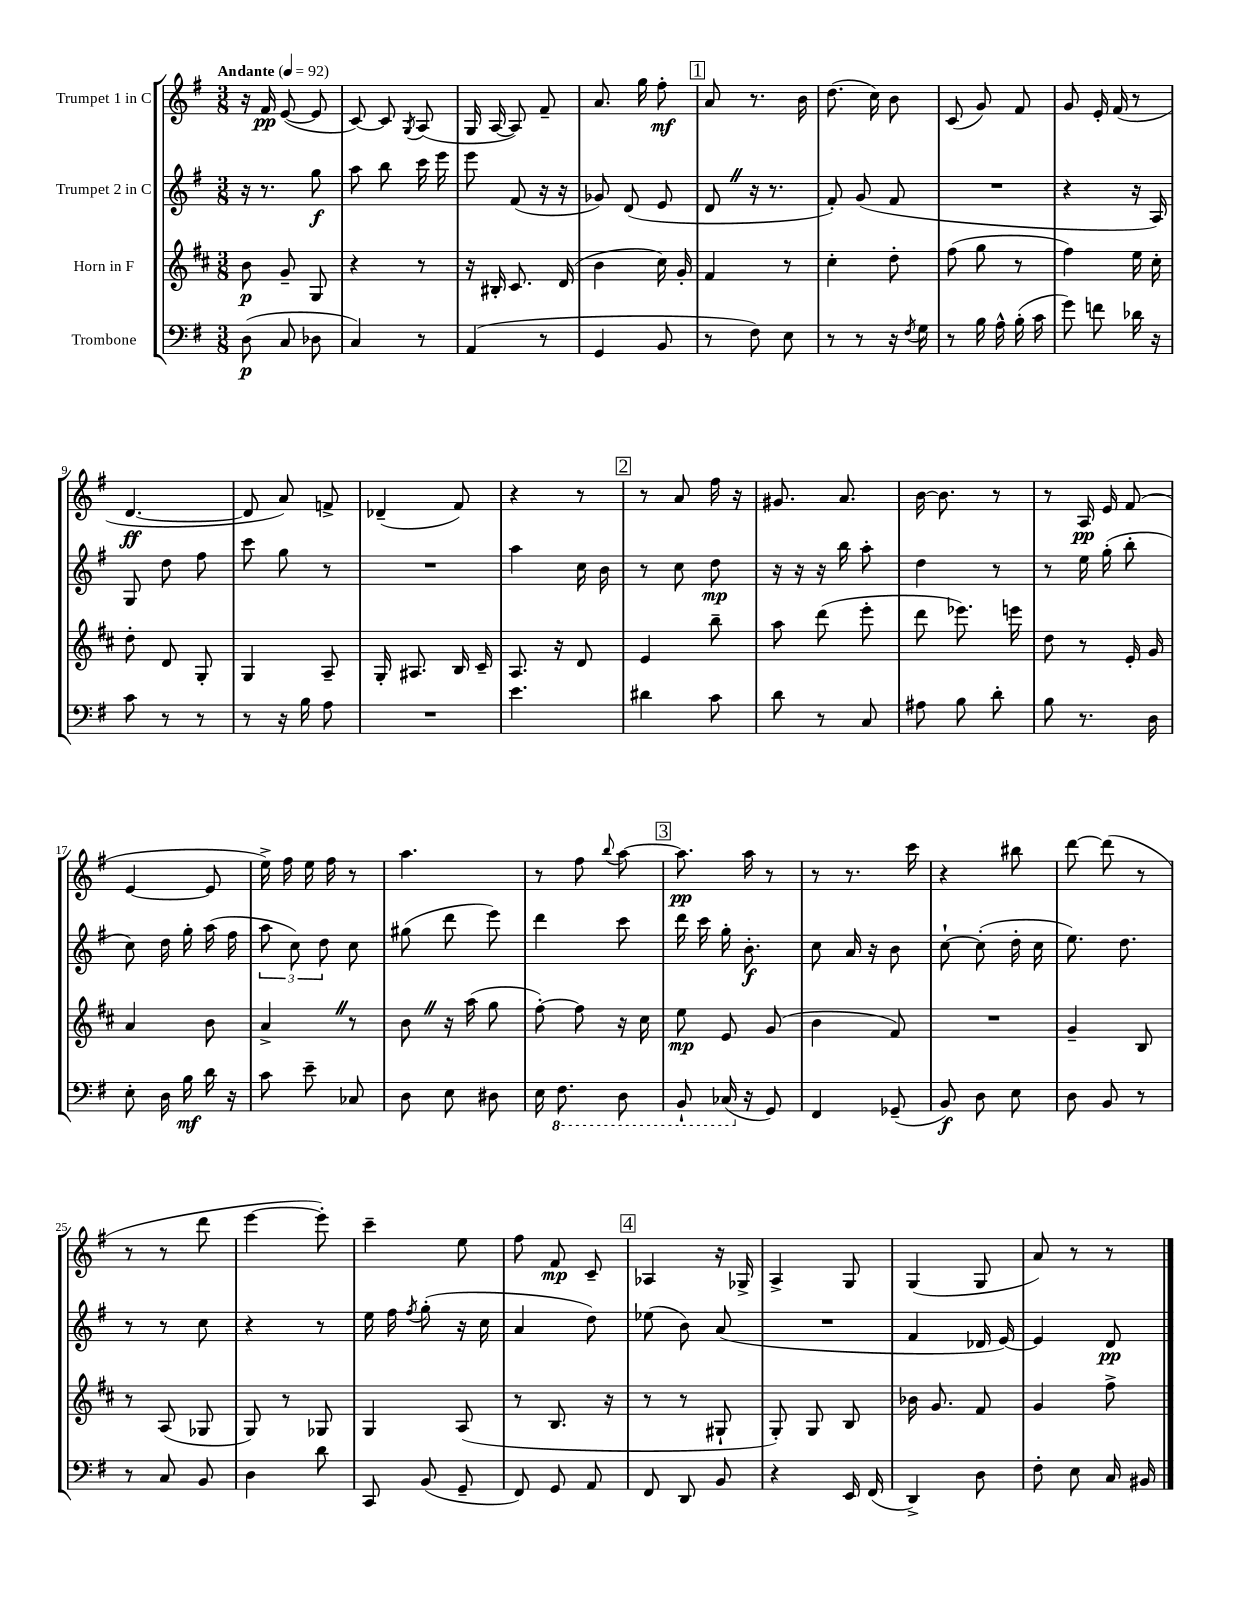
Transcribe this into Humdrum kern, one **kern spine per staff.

**kern	**dynam	**kern	**dynam	**kern	**dynam	**kern	**dynam
*part4	*part4	*part3	*part3	*part2	*part2	*part1	*part1
*staff4	*staff4	*staff3	*staff3	*staff2	*staff2	*staff1	*staff1
*I"Trombone	*	*I"Horn in F	*	*I"Trumpet 2 in C	*	*I"Trumpet 1 in C	*
*clefF4	*	*clefG2	*	*clefG2	*	*clefG2	*
*k[f#]	*	*k[f#c#]	*	*k[f#]	*	*k[f#]	*
*M3/8	*	*M3/8	*	*M3/8	*	*M3/8	*
*MM92	*	*MM92	*	*MM92	*	*MM92	*
=1	=1	=1	=1	=1	=1	=1	=1
!	!	!	!	!	!	!LO:TX:a:B:t=Andante	!
(8D\	p	8b\	p	16r	.	16r	.
.	.	.	.	8.r	.	16f#/	pp
8C/	.	8g~/	.	.	.	([8e/	.
8D-X\	.	8G/	.	8gg\	f	8e/]	.
=2	=2	=2	=2	=2	=2	=2	=2
4C/)	.	4r	.	8aa\	.	[8c/)	.
.	.	.	.	8bb\	.	8c/]	.
.	.	.	.	.	.	8qG/	.
8r	.	8r	.	16ccc\	.	(8A/	.
.	.	.	.	16eee\	.	.	.
=3	=3	=3	=3	=3	=3	=3	=3
(4AA/	.	16r	.	8eee\	.	16G/	.
.	.	16B#X'/	.	.	.	[16A/	.
.	.	8.c#/	.	(8f#/	.	8A/])	.
8r	.	.	.	16r	.	8f#~/	.
.	.	(16d/	.	16r	.	.	.
=4	=4	=4	=4	=4	=4	=4	=4
4GG/	.	4b\	.	8g-X/)	.	8.a/	.
.	.	.	.	(8d/	.	.	.
.	.	.	.	.	.	16gg\	.
8BB/	.	16cc#\)	.	8e/	.	8ff#'\	mf
.	.	16g'/	.	.	.	.	.
!!LO:REH:place=s1:t=1
=5	=5	=5	=5	=5	=5	=5	=5
8r	.	4f#/	.	8dZ/	.	8a/	.
8F#\)	.	.	.	16r	.	8.r	.
.	.	.	.	8.r	.	.	.
8E\	.	8r	.	.	.	.	.
.	.	.	.	.	.	16b\	.
=6	=6	=6	=6	=6	=6	=6	=6
8r	.	4cc#'\	.	8f#'/)	.	(8.dd\	.
8r	.	.	.	(8g/	.	.	.
.	.	.	.	.	.	16cc\)	.
16r	.	8dd'\	.	8f#/	.	8b\	.
8qF#/	.	.	.	.	.	.	.
16G\	.	.	.	.	.	.	.
=7	=7	=7	=7	=7	=7	=7	=7
8r	.	(8ff#\	.	4.r	.	(8c/	.
16B\	.	8gg\	.	.	.	8g/)	.
16A^^\	.	.	.	.	.	.	.
(16B'\	.	8r	.	.	.	8f#/	.
16c\	.	.	.	.	.	.	.
=8	=8	=8	=8	=8	=8	=8	=8
8g\)	.	4ff#\)	.	4r	.	8g/	.
8fn\	.	.	.	.	.	16e'/	.
.	.	.	.	.	.	(16f#/	.
16d-X\	.	16ee\	.	16r	.	8r	.
16r	.	16cc#'\	.	16A/)	.	.	.
!!LO:LB:g=z
=9	=9	=9	=9	=9	=9	=9	=9
8c\	.	8dd'\	.	8G/	.	[4.d/	ff
8r	.	8d/	.	8dd\	.	.	.
8r	.	8G'/	.	8ff#\	.	.	.
=10	=10	=10	=10	=10	=10	=10	=10
8r	.	4G/	.	8ccc\	.	8d/]	.
16r	.	.	.	8gg\	.	8a/)	.
16B\	.	.	.	.	.	.	.
8A\	.	8A~/	.	8r	.	8fn^/	.
=11	=11	=11	=11	=11	=11	=11	=11
4.r	.	16G'/	.	4.r	.	(4d-X~/	.
.	.	8.A#X/	.	.	.	.	.
.	.	16B/	.	.	.	8f#/)	.
.	.	16c#~/	.	.	.	.	.
=12	=12	=12	=12	=12	=12	=12	=12
4.e\	.	8.A/	.	4aa\	.	4r	.
.	.	16r	.	.	.	.	.
.	.	8d/	.	16cc\	.	8r	.
.	.	.	.	16b\	.	.	.
!!LO:REH:place=s1:t=2
=13	=13	=13	=13	=13	=13	=13	=13
4d#X\	.	4e/	.	8r	.	8r	.
.	.	.	.	8cc\	.	8a/	.
8c\	.	8bb~\	.	8dd\	mp	16ff#\	.
.	.	.	.	.	.	16r	.
=14	=14	=14	=14	=14	=14	=14	=14
8d\	.	8aa\	.	16r	.	8.g#X/	.
.	.	.	.	16r	.	.	.
8r	.	(8ddd\	.	16r	.	.	.
.	.	.	.	16bb\	.	8.a/	.
8C/	.	8eee'\	.	8aa'\	.	.	.
=15	=15	=15	=15	=15	=15	=15	=15
8A#X\	.	8ddd\	.	4dd\	.	[16b\	.
.	.	.	.	.	.	8.b\]	.
8B\	.	8.eee-X\)	.	.	.	.	.
8d'\	.	.	.	8r	.	8r	.
.	.	16eeen\	.	.	.	.	.
=16	=16	=16	=16	=16	=16	=16	=16
8B\	.	8dd\	.	8r	.	8r	.
8.r	.	8r	.	16ee\	.	16A/	pp
.	.	.	.	(16gg'\	.	16e/	.
.	.	16e'/	.	8bb'\	.	(8f#/	.
16D\	.	16g/	.	.	.	.	.
!!LO:LB:g=z
=17	=17	=17	=17	=17	=17	=17	=17
8E'\	.	4a/	.	8cc\)	.	[4e/	.
16D\	.	.	.	16dd\	.	.	.
16B\	mf	.	.	16gg'\	.	.	.
16d\	.	8b\	.	(16aa\	.	8e/]	.
16r	.	.	.	16ff#\	.	.	.
=18	=18	=18	=18	=18	=18	=18	=18
8c\	.	4a^Z/	.	12aa\	.	16ee^\)	.
.	.	.	.	.	.	16ff#\	.
.	.	.	.	12cc\)	.	.	.
8e~\	.	.	.	.	.	16ee\	.
.	.	.	.	12dd\	.	.	.
.	.	.	.	.	.	16ff#\	.
8C-X/	.	8r	.	8cc\	.	8r	.
=19	=19	=19	=19	=19	=19	=19	=19
8D\	.	8bZ\	.	(8gg#X\	.	4.aa\	.
8E\	.	16r	.	8ddd\	.	.	.
.	.	(16aa\	.	.	.	.	.
8D#X\	.	8gg\	.	8eee\)	.	.	.
=20	=20	=20	=20	=20	=20	=20	=20
16E\	.	[8ff#'\)	.	4ddd\	.	8r	.
*8ba	*	*	*	*	*	*	*
8.FF#\	.	.	.	.	.	.	.
.	.	8ff#\]	.	.	.	8ff#\	.
.	.	.	.	.	.	8qqbb/	.
8DD\	.	16r	.	8ccc\	.	[8aa\	.
.	.	16cc#\	.	.	.	.	.
!!LO:REH:place=s1:t=3
=21	=21	=21	=21	=21	=21	=21	=21
8BBB`/	.	8ee\	mp	16ddd\	.	8.aa\]	pp
.	.	.	.	16ccc\	.	.	.
(16CC-X/	.	8e/	.	16gg'\	.	.	.
*X8ba	*	*	*	*	*	*	*
16r	.	.	.	8.b'\	f	16aa\	.
8GG/)	.	(8g/	.	.	.	8r	.
=22	=22	=22	=22	=22	=22	=22	=22
4FF#/	.	4b\	.	8cc\	.	8r	.
.	.	.	.	16a/	.	8.r	.
.	.	.	.	16r	.	.	.
(8GG-X~/	.	8f#/)	.	8b\	.	.	.
.	.	.	.	.	.	16ccc\	.
=23	=23	=23	=23	=23	=23	=23	=23
8BB/)	f	4.r	.	[8cc`\	.	4r	.
8D\	.	.	.	(8cc'\]	.	.	.
8E\	.	.	.	16dd'\	.	8bb#X\	.
.	.	.	.	16cc\	.	.	.
=24	=24	=24	=24	=24	=24	=24	=24
8D\	.	4g~/	.	8.ee\)	.	[8ddd\	.
8BB/	.	.	.	.	.	(8ddd\]	.
.	.	.	.	8.dd\	.	.	.
8r	.	8B/	.	.	.	8r	.
!!LO:LB:g=z
=25	=25	=25	=25	=25	=25	=25	=25
8r	.	8r	.	8r	.	8r	.
8C/	.	(8A/	.	8r	.	8r	.
8BB/	.	8G-X/	.	8cc\	.	8ddd\	.
=26	=26	=26	=26	=26	=26	=26	=26
4D\	.	8G/)	.	4r	.	[4eee\	.
.	.	8r	.	.	.	.	.
8d\	.	8G-X/	.	8r	.	8eee'\])	.
=27	=27	=27	=27	=27	=27	=27	=27
8CC/	.	4G/	.	16ee\	.	4ccc~\	.
.	.	.	.	16ff#\	.	.	.
.	.	.	.	8qff#/	.	.	.
(8BB/	.	.	.	(8gg'\	.	.	.
8GG~/	.	(8A/	.	16r	.	8ee\	.
.	.	.	.	16cc\	.	.	.
=28	=28	=28	=28	=28	=28	=28	=28
8FF#/)	.	8r	.	4a/	.	8ff#\	.
8GG/	.	8.B/	.	.	.	8f#/	mp
8AA/	.	.	.	8dd\)	.	8c~/	.
.	.	16r	.	.	.	.	.
!!LO:REH:place=s1:t=4
=29	=29	=29	=29	=29	=29	=29	=29
8FF#/	.	8r	.	(8ee-X\	.	4A-X/	.
8DD/	.	8r	.	8b\)	.	.	.
8BB/	.	8G#X`/	.	(8a/	.	16r	.
.	.	.	.	.	.	16G-X^/	.
=30	=30	=30	=30	=30	=30	=30	=30
4r	.	8G'/)	.	4.r	.	4A^/	.
.	.	8G/	.	.	.	.	.
16EE/	.	8B/	.	.	.	8G/	.
(16FF#/	.	.	.	.	.	.	.
=31	=31	=31	=31	=31	=31	=31	=31
4DD^/)	.	16b-X\	.	4f#/	.	(4G/	.
.	.	8.g/	.	.	.	.	.
8D\	.	8f#/	.	16d-X/	.	8G/	.
.	.	.	.	[16e/)	.	.	.
=32	=32	=32	=32	=32	=32	=32	=32
8F#'\	.	4g/	.	4e/]	.	8a/)	.
8E\	.	.	.	.	.	8r	.
16C/	.	8ff#^\	.	8d/	pp	8r	.
16BB#X/	.	.	.	.	.	.	.
==	==	==	==	==	==	==	==
*-	*-	*-	*-	*-	*-	*-	*-
